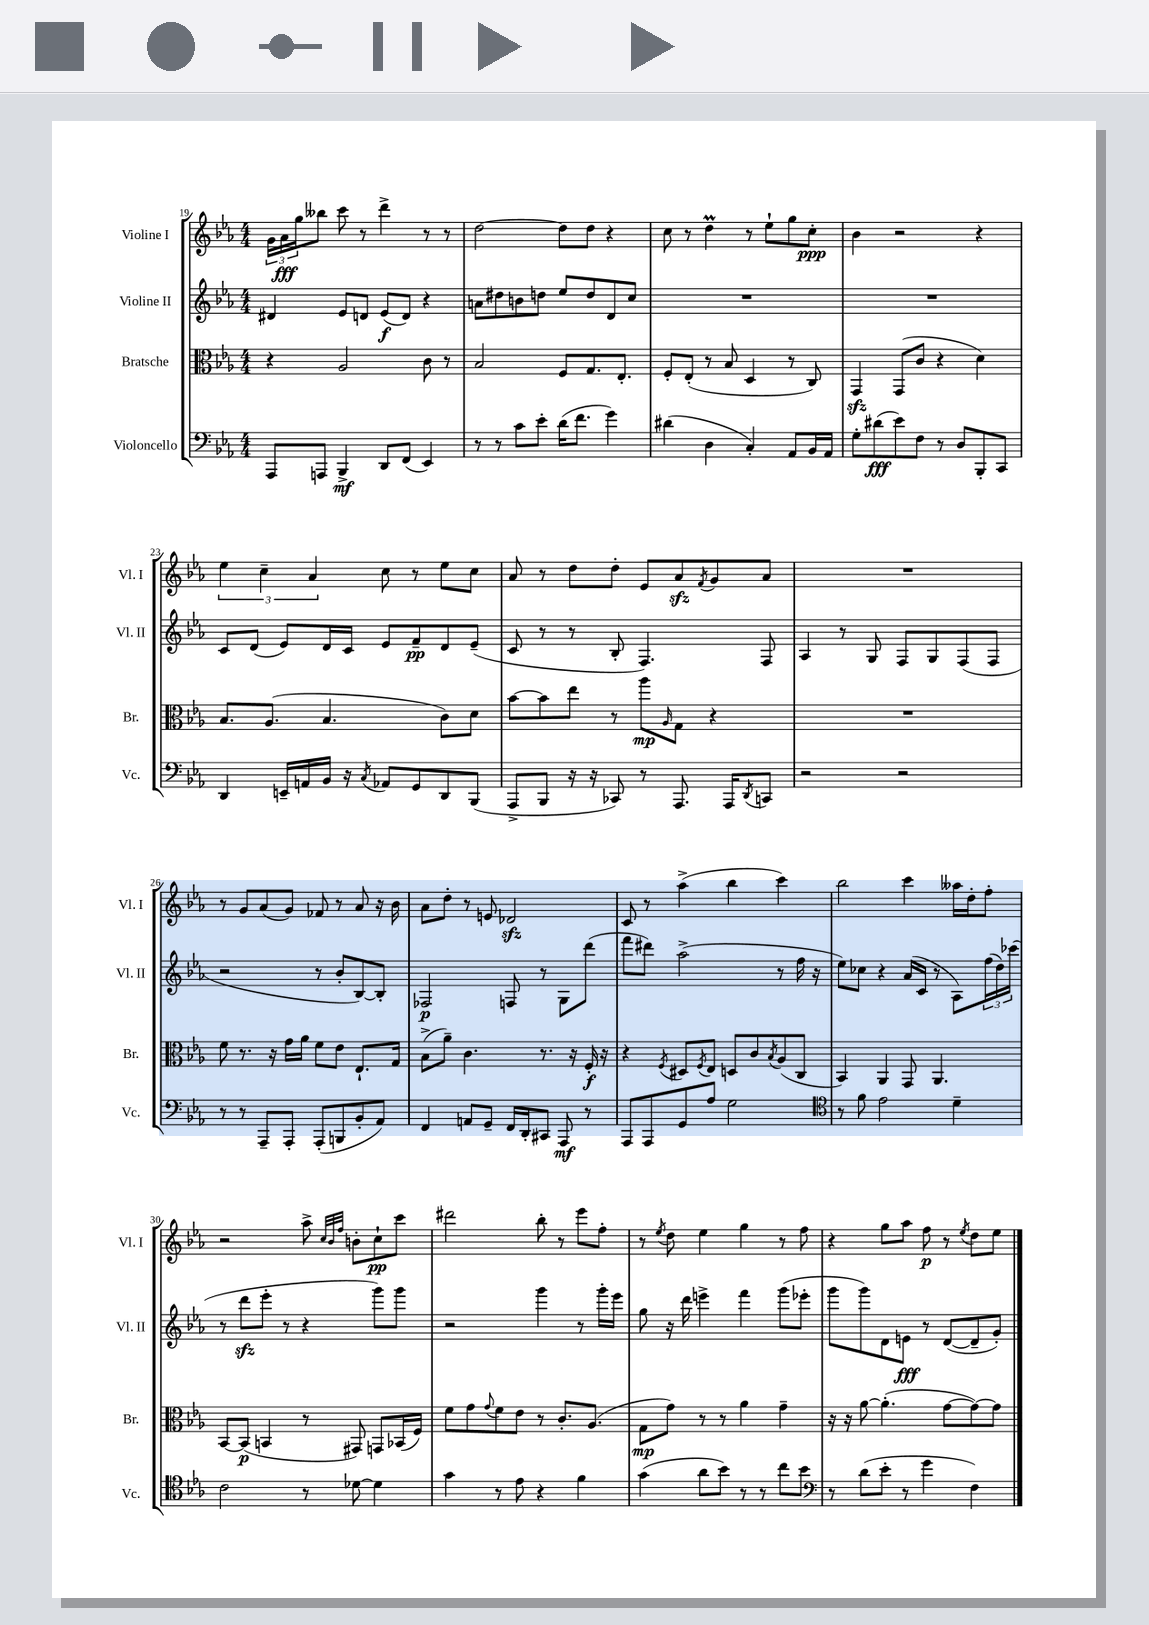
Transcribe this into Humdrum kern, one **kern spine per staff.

**kern	**kern	**kern	**kern
*staff4	*staff3	*staff2	*staff1
*clefF4	*clefC3	*clefG2	*clefG2
*k[b-e-a-]	*k[b-e-a-]	*k[b-e-a-]	*k[b-e-a-]
*M4/4	*M4/4	*M4/4	*M4/4
8AAA-/L	4r	4d#/	24g\LL
.	.	.	24a-\
.	.	.	24gg\J
8AAA/J	.	.	8bb--\J
4BBB-^/	2A-/	8e-/L	8ccc\
.	.	8d/J	8r
8DD/L	.	(8e-/L	4ddd^\
(8FF/J	.	8d/J)	.
4EE-/)	8c\	4r	8r
.	8r	.	8r
=	=	=	=
8r	2B-/	8a\L	[2dd\
8r	.	8dd#\	.
8c\L	.	8b\	.
8e-'\J	.	8dd\J	.
(16d\LK	8F/L	8ee-/L	8dd\]L
8.f\J	.	.	.
.	8.G/	8dd/	8dd\J
4g\)	.	8d/	4r
.	8.E-'/J	.	.
.	.	8cc/J	.
=	=	=	=
(4d#\	8F'/L	1r	8cc\
.	(8E-'/J	.	8r
4D\	8r	.	4dd\
.	8B-/	.	.
4C'/)	4D/	.	8r
.	.	.	8ee-`\L
8AA-/L	8r	.	8gg\
16BB-/L	8C/)	.	8cc'\J
16AA-/JJ	.	.	.
=	=	=	=
8G'\L	4GG/	1r	4b-\
(8d#\	.	.	.
8e-\)	(8GG/L	.	2r
8F\J	8c/J	.	.
8r	4r	.	.
8D/L	.	.	.
8BBB-'/	4d\)	.	4r
8CC/J	.	.	.
=	=	=	=
4DD/	8.B-/L	8c/L	6ee-\
.	.	(8d/J	.
.	.	.	6cc~\
.	(8.A-/J	.	.
16EE~/LL	.	8e-/L)	.
16AA/	.	.	.
.	.	.	6a-/
16BB-/JJ	4.B-/	16d/L	.
16r	.	16c/JJ	.
8qC/	.	.	.
8AA-/L	.	8e-/L	8cc\
8GG/	.	8f~/	8r
8DD/	8c\L)	8d/	8ee-\L
(8BBB-/J	8d\J	(8e-~/J	8cc\J
=	=	=	=
8AAA-^/L	[8b-\L	8c/	8a-/
8BBB-/J	8b-\]	8r	8r
16r	8ee-\J	8r	8dd\L
16r	.	.	.
8CC-/)	8r	8B-'/	8dd'\J
8r	8aa-\L	4.F/)	8e-/L
.	16qqA-/	.	.
8.AAA-/	8G\J	.	8a-/
.	.	.	8qf/
.	4r	.	8g/
16AAA-/LK	.	.	.
8qDD/	.	.	.
8CC/J	.	8F/	8a-/J
=	=	=	=
2r	1r	4A-/	1r
.	.	8r	.
.	.	8G/	.
2r	.	8F/L	.
.	.	8G/	.
.	.	(8F/	.
.	.	8F/J	.
=	=	=	=
8r	8f\	2r	8r
8r	8.r	.	8g/L
8AAA-~/L	.	.	(8a-/
.	16r	.	.
8AAA-'/J	16g\LL	.	8g/J)
.	16a-\JJ	.	.
(8AAA-'/L	8f\L	8r	8f-/
8BBB/	8e-\J	8b-'/L	8r
8BB-'/	8.E-`/L	[8B-/)	8a-/
8AA-/J)	.	8B-'/]J	16r
.	16G/Jk	.	16b-\
=	=	=	=
4FF/	(8B-^\L	2F-/	8a-\L
.	8a-~\J)	.	8dd'\J
8AA/L	4.c\	.	8r
8GG~/J	.	.	8e/
16FF/LL	.	8F/	2d-/
16DD'/J	.	.	.
8CC#/J	8.r	8r	.
8AAA-/	.	8G\L	.
.	16r	.	.
8r	16F'/	(8ddd\J	.
.	16r	.	.
=	=	=	=
8AAA-/L	4r	8fff\L	8c/
8AAA-/	.	8ddd#\J)	8r
.	8qF/	.	.
8GG/	8D#/L	(2aa-^\	(4aa-^\
.	8qF/	.	.
8A-/J	8E-/J	.	.
2G\	8D/L	.	4bb-\
.	8c/	.	.
.	8qB-/	.	.
.	(8A-/	8r	4ccc\)
.	8C/J	16ff\	.
.	.	16r	.
=	=	=	=
*clefC4	*	*	*
8r	4BB-/)	8ee-\L)	2bb-\
8f\	.	8cc-\J	.
2e-\	4AA-/	4r	.
.	8GG/	(16a-/LL	4ccc\
.	.	16c/JJ	.
.	4.AA-/	8r	.
4d~\	.	8A-\L)	16aa--\LL
.	.	.	16dd'\J
.	.	(24ff\L	8ff'\J
.	.	24dd\)	.
.	.	(24ccc-\JJ	.
=	=	=	=
2c\	[8BB-/L	8r	2r
.	(8BB-/]J	8ddd\L	.
.	4BB/	8eee-'\J	.
.	.	8r	.
8r	8r	4r	8aa-^\
.	.	.	32qqcc/LLL
.	.	.	32qqb-/
.	.	.	32qqff/JJJ
[8d-\	8GG#/)	.	8b'\L
4d-\]	8GG/L	8ggg\L)	8cc`\
.	(16BB-/L	8ggg\J	8ccc\J
.	16F/JJ)	.	.
=	=	=	=
4g\	8f\L	2r	2ddd#\
.	8g\	.	.
.	8qqg/	.	.
8r	8f\	.	.
8e-\	8e-\J	.	.
4r	8r	4ggg\	8bb-'\
.	8.c'/L	.	8r
4f\	.	8r	8eee-\L
.	(8.A-/J	.	.
.	.	16ggg'\LL	8ff'\J
.	.	16eee-\JJ	.
=	=	=	=
(4g\	8G\L	8gg\	8r
.	.	.	8qee-/
.	8g\J)	16r	8dd\
.	.	16ddd\	.
8a-\L	8r	4eee^\	4ee-\
8b-\J)	8r	.	.
8r	4a-\	4fff\	4gg\
8r	.	.	.
8cc\L	4g~\	(8ggg\L	8r
8b-\J	.	8eee-'\J	8ff\
=	=	=	=
*clefF4	*	*	*
8r	16r	8ggg\L	4r
.	16r	.	.
(8d\L	[8a-\	8ggg\)	.
8e-'\J	(4.a-'\]	8d\	8gg\L
8r	.	8e\J	8aa-\J
4g\	.	8r	8ff\
.	[8g\L	([8d/L	8r
.	.	.	8qee-/
4F\)	8g\_)	8d~/]	8dd\L
.	8g\]J	8g'/J)	8ee-\J
==	==	==	==
*-	*-	*-	*-
